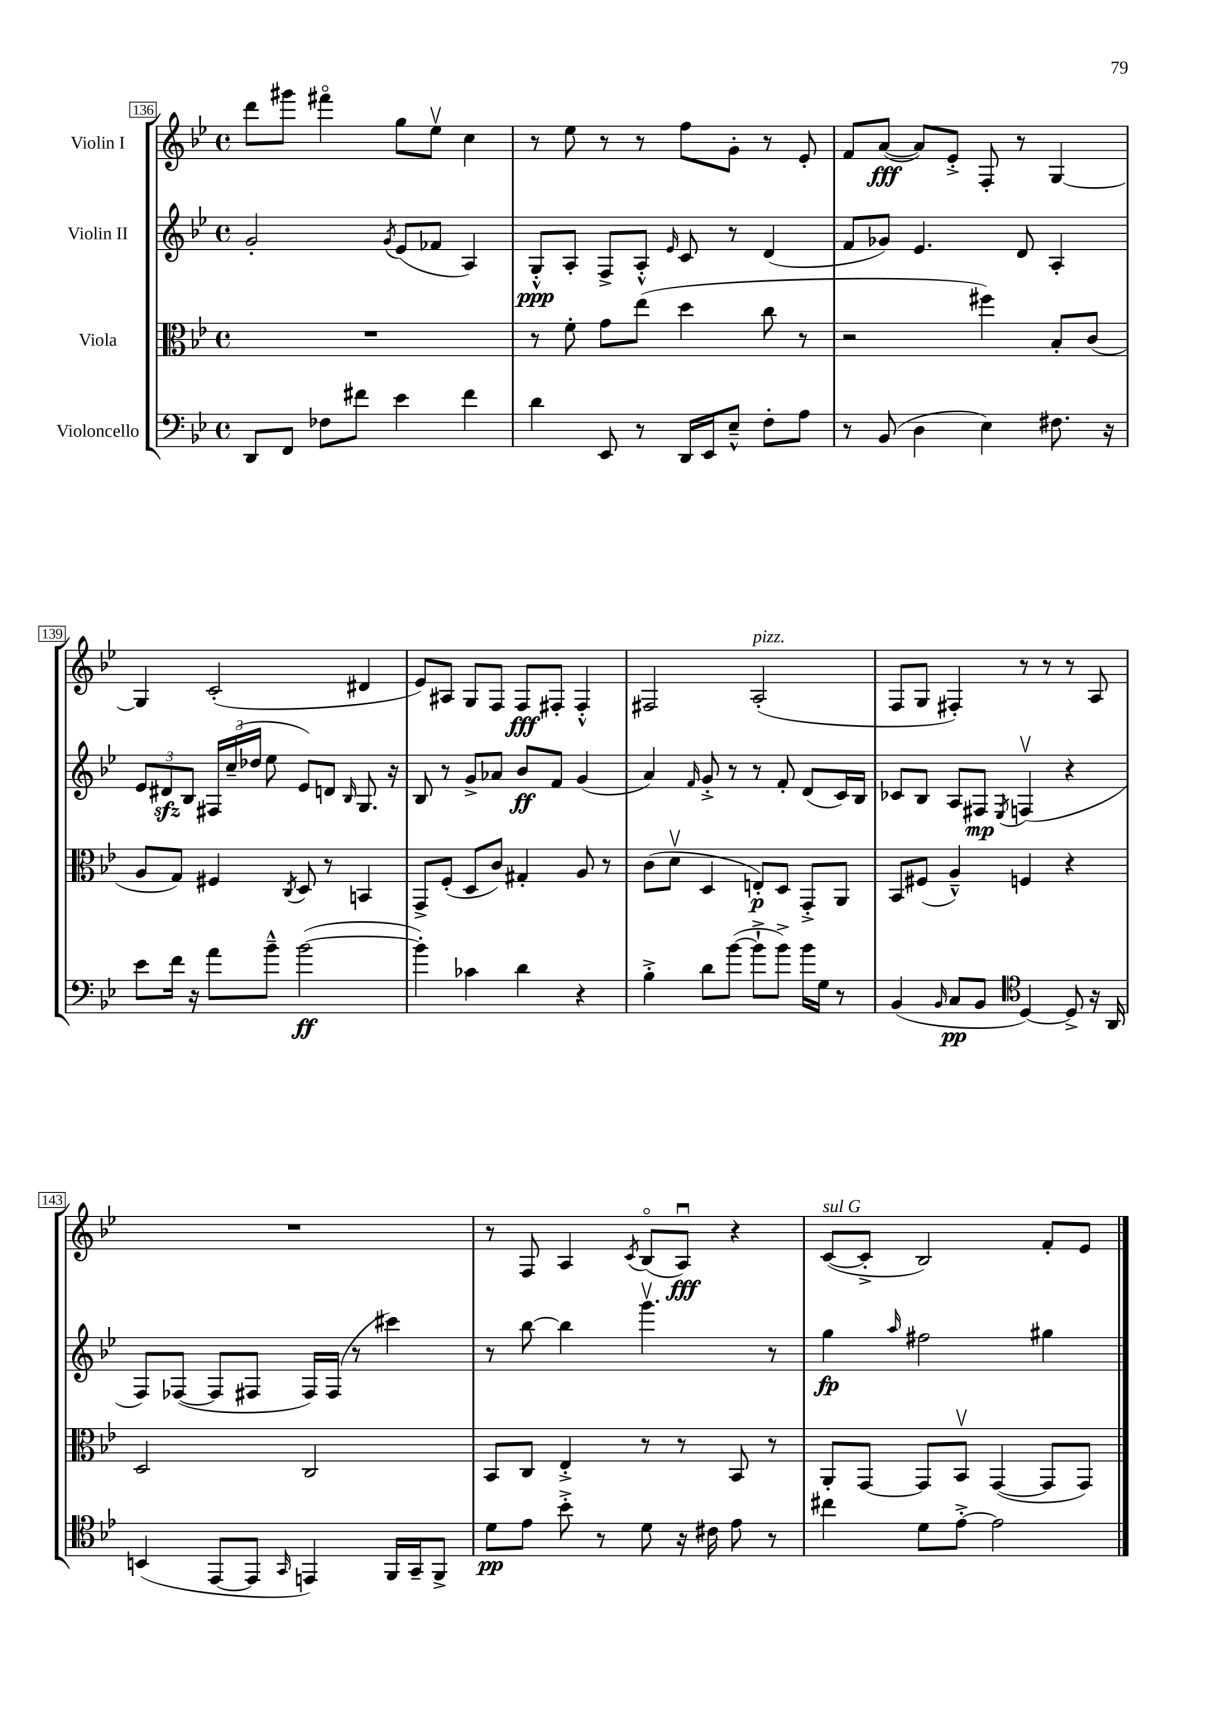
<<
\new StaffGroup <<
\new Staff = "s0" \with { instrumentName = "Violin I" } {
    \clef treble \key bes \major \defaultTimeSignature \time 4/4
    \autoBeamOff d'''8[ gis'''8] fis'''4\flageolet g''8[ ees''8]\upbow c''4 |
    r8 ees''8 r8 r8 f''8[ g'8]-. r8 ees'8-. |
    f'8[ a'8]~\fff( a'8[) ees'8]-.-> f8-. r8 g4~ |
    g4 c'2-.( dis'4 |
    ees'8[) ais8] g8[ f8] f8[\fff fis8]-. fis4-.-^ |
    fis2 a2-.^\markup { \italic "pizz." }( |
    f8[ g8] fis4-.) r8 r8 r8 a8 |
    R1 |
    r8 f8 a4 \acciaccatura { c'8 } bes8[\flageolet( a8]\downbow\fff) r4 |
    c'8[~^\markup { \italic "sul G" }( c'8]-.-> bes2) f'8[-. ees'8] \bar "|." |
}
\new Staff = "s1" \with { instrumentName = "Violin II" } {
    \clef treble \key bes \major \defaultTimeSignature \time 4/4
    \autoBeamOff g'2-. \acciaccatura { g'8 } ees'8[( fes'8] a4) |
    g8[-.-^\ppp a8]-. f8[-> a8]-.-^ \grace { ees'16 } c'8 r8 d'4( |
    f'8[ ges'8]) ees'4. d'8 a4-. |
    \tuplet 3/2 { ees'8[ dis'8\sfz bes8] } \tuplet 3/2 { fis16[ c''16--( des''16] } ees''8 ees'8[) d'8] \grace { bes16 } g8. r16 |
    bes8 r8 g'8[-> aes'8] bes'8[\ff f'8] g'4( |
    a'4) \grace { f'16 } g'8-.-> r8 r8 f'8-. d'8[( c'16) bes16] |
    ces'8[ bes8] a8[ fis8]\mp \acciaccatura { ees8 } f4\upbow( r4 |
    f8[) fes8]~( fes8[ fis8] fis16[) fis16]( r8 cis'''4) |
    r8 bes''8~ bes''4 g'''4.\upbow r8 |
    g''4\fp \grace { a''16 } fis''2 gis''4 \bar "|." |
}
\new Staff = "s2" \with { instrumentName = "Viola" } {
    \clef alto \key bes \major \defaultTimeSignature \time 4/4
    \autoBeamOff R1 |
    r8 f'8-. g'8[ ees''8]( d''4 c''8 r8 |
    r2 fis''4) bes8[-. c'8]( |
    a8[ g8]) fis4 \acciaccatura { c8 } d8 r8 b,4 |
    g,8[-> f8]-.( d8[ c'8]) gis4-. a8 r8 |
    c'8[( d'8]\upbow d4 e8[-.\p) d8] g,8[-.-> a,8] |
    bes,8[ fis8]( a4---^) f4 r4 |
    d2 c2 |
    bes,8[ c8] ees4-.-> r8 r8 bes,8 r8 |
    a,8[-. g,8]~ g,8[ bes,8]\upbow g,4~( g,8[ g,8]) \bar "|." |
}
\new Staff = "s3" \with { instrumentName = "Violoncello" } {
    \clef bass \key bes \major \defaultTimeSignature \time 4/4
    \autoBeamOff d,8[ f,8] fes8[ fis'8] ees'4 fis'4 |
    d'4 ees,8 r8 d,16[ ees,16 ees8]---^ f8[-. a8] |
    r8 bes,8( d4 ees4) fis8. r16 |
    ees'8[ f'16] r16 a'8[ bes'8]---^ bes'2~\ff( |
    bes'4-.) ces'4 d'4 r4 |
    bes4-.-> d'8[ bes'8]~( bes'8[-!-> bes'8]->) bes'16[ g16] r8 |
    bes,4( \grace { bes,16 } c8[\pp bes,8] \clef tenor d4~) d8-> r16 a,16 |
    b,4( ees,8[~ ees,8] \grace { g,16 } e,4) f,16[ g,16-- f,8]-> |
    d'8[\pp ees'8] bes'8-.-> r8 d'8 r16 cis'16 ees'8 r8 |
    cis''4 d'8[ ees'8]~-.-> ees'2 \bar "|." |
}
>>
>>
\layout { \context { \Score currentBarNumber = #136 \override BarNumber.stencil = #(make-stencil-boxer 0.1 0.3 ly:text-interface::print) } }
